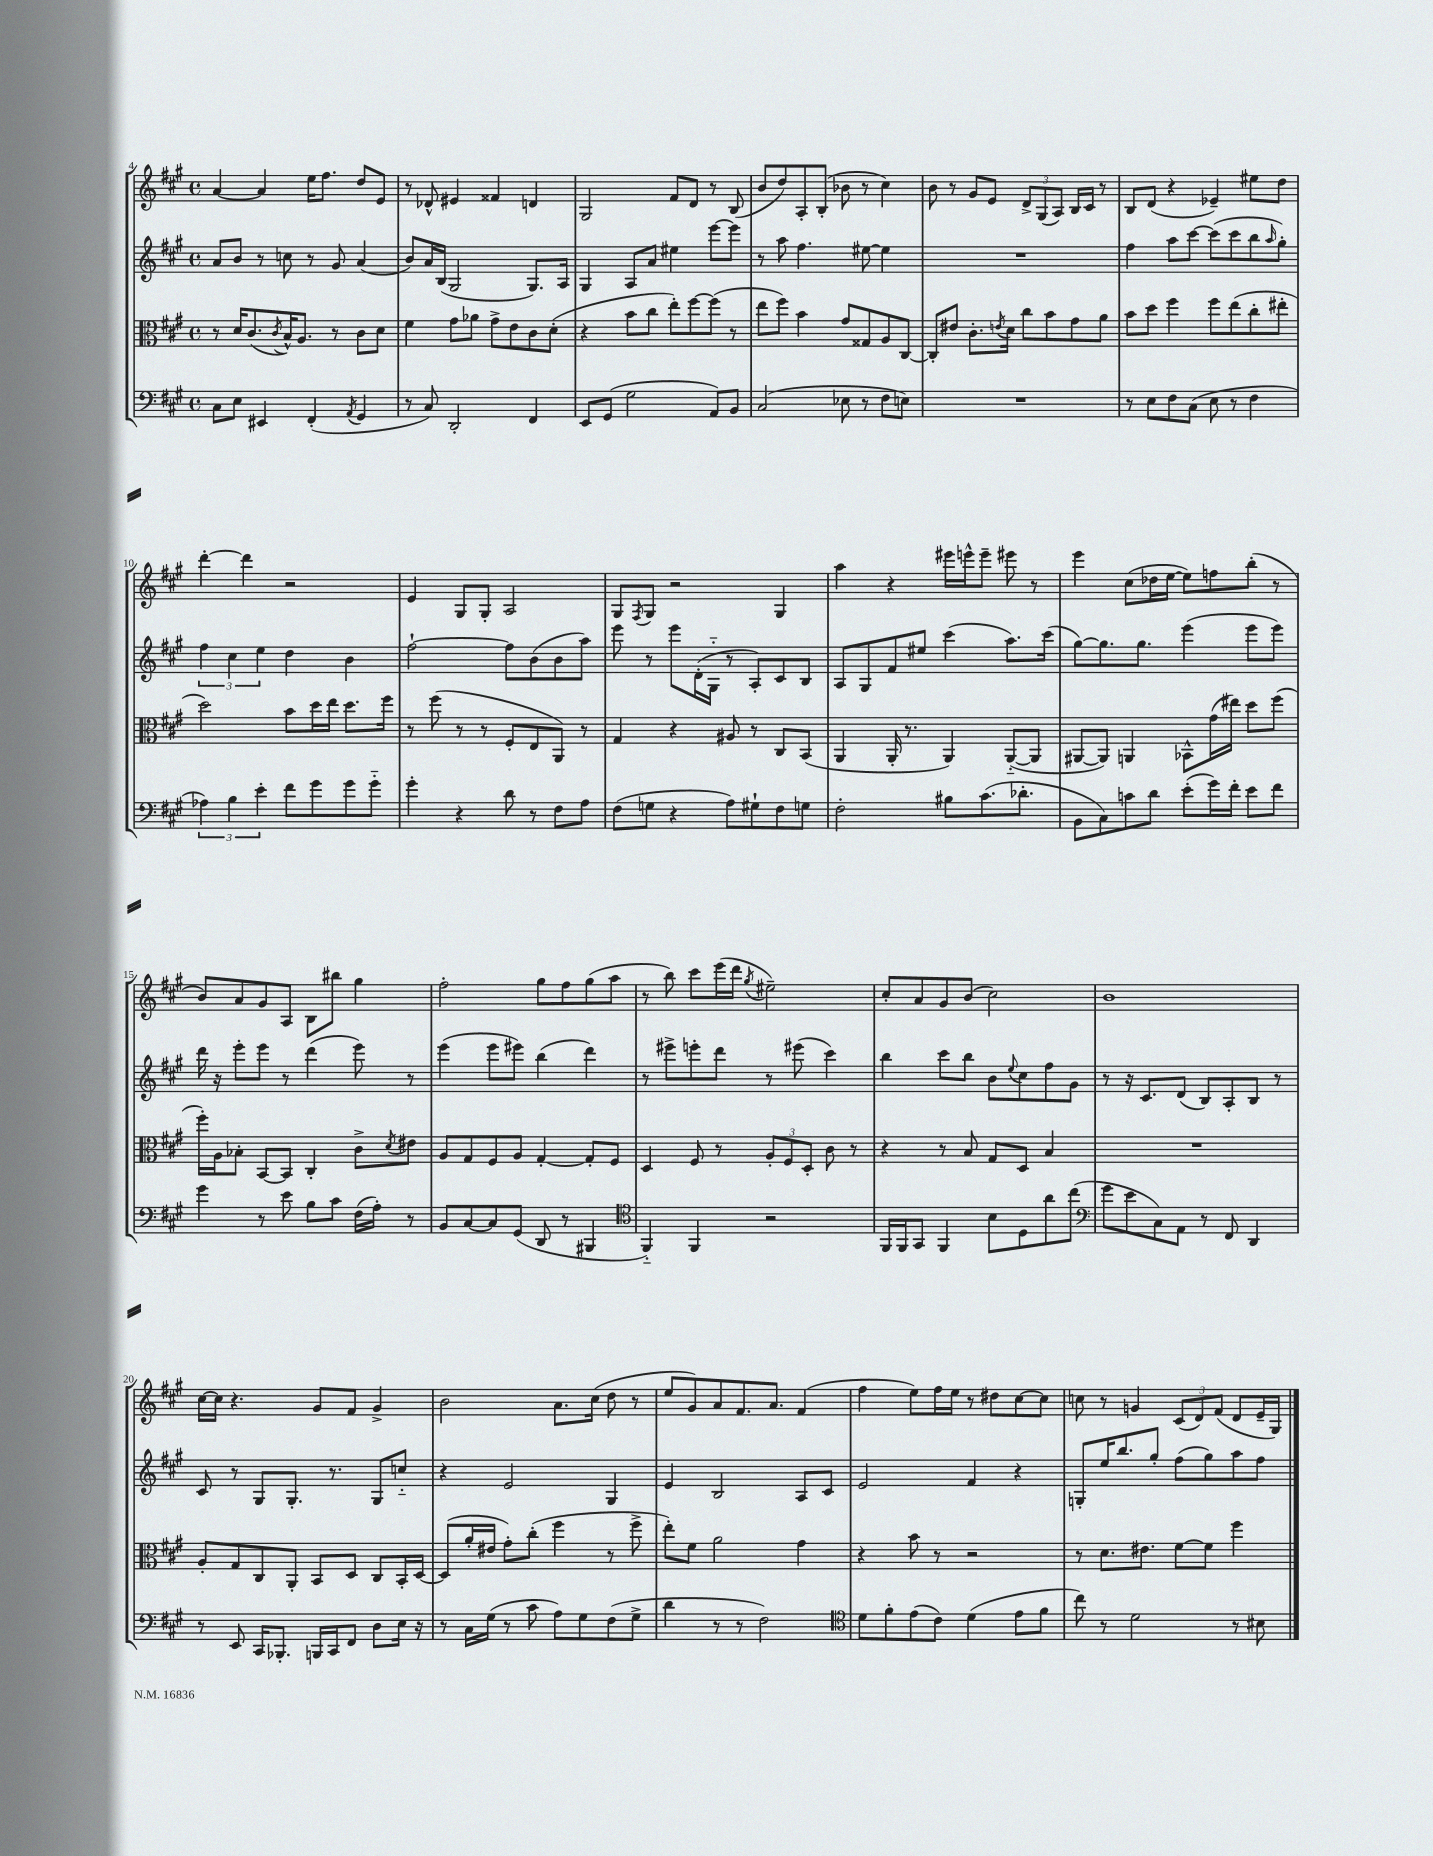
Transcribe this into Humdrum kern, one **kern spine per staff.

**kern	**kern	**kern	**kern
*staff4	*staff3	*staff2	*staff1
*clefF4	*clefC3	*clefG2	*clefG2
*k[f#c#g#]	*k[f#c#g#]	*k[f#c#g#]	*k[f#c#g#]
*M4/4	*M4/4	*M4/4	*M4/4
*met(c)	*met(c)	*met(c)	*met(c)
8C#	8r	8a	[4a
8E	16d	8b	.
.	(8.c#	.	.
4EE#	.	8r	4a]
.	8qc#	.	.
.	16B^^)	8cc	.
.	8.A	.	.
(4FF#'	.	8r	16ee
.	.	.	8.ff#
.	8r	8g#	.
8qAA	.	.	.
4GG#	8c#	(4a	8dd
.	8d	.	8e
=	=	=	=
8r	4f#	8b)	8r
8C#)	.	16a	8d-^^
.	.	(16B	.
2DD'	8g#	2G#	4e#
.	8a-	.	.
.	8g#^	.	4f##
.	8e	.	.
4FF#	8c#	8.G#)	4d
.	(8d'	.	.
.	.	16A	.
=	=	=	=
8EE	4r	4G#	2G#
(8GG#	.	.	.
2G#	8b	8A	.
.	8cc#	8a	.
.	8ee')	4ee#	8f#
.	[8ff#	.	8d
8AA)	(8ff#]	[8eee	8r
8BB	8r	8eee]	(8B
=	=	=	=
(2C#	8ee	8r	8b
.	8ff#)	8aa	8dd)
.	4b	4.ff#	8A'
.	.	.	(8B'
8E-	8g#	.	8b-
8r	8G##	[8ee#	8r
8F#	8A	4ee#]	4cc#)
8E)	[8C#	.	.
=	=	=	=
1r	8C#']	1r	8b
.	8e#	.	8r
.	8.c#'	.	8g#
.	.	.	8e
.	8qe	.	.
.	16d	.	.
.	8cc#	.	12d^
.	.	.	(12G#
.	8b	.	.
.	.	.	12A)
.	8g#	.	16B
.	.	.	16c#
.	8a	.	8r
=	=	=	=
8r	8b	4ff#	8B
8E	8dd	.	(8d
8F#	4ff#	8aa	4r
(8C#	.	[8ccc#	.
8E	8ff#	(8ccc#]	4e-~)
8r	(8ee	8ccc#	.
4F#	8cc#'	8bb	8ee#
.	.	16qqaa	.
.	8ee#'	8gg#')	8dd
=	=	=	=
6A-)	2dd)	6ff#	[4ddd'
6B	.	6cc#	.
.	.	.	4ddd]
6e'	.	6ee	.
8f#	8b	4dd	2r
8g#	16dd	.	.
.	16ee	.	.
8g#	8.dd	4b	.
8g#'~	.	.	.
.	16ff#	.	.
=	=	=	=
4g#'	8r	[2ff#`	4e
.	(8ff#	.	.
4r	8r	.	8G#
.	8r	.	8G#'
8d	8F#'	8ff#]	2A
8r	8E	(8b	.
8F#	8AA)	8b	.
8A	8r	8aa)	.
=	=	=	=
(8F#	4G#	8eee	8G#
.	.	.	8qF#
8G	.	8r	8G#
4r	4r	8eee	2r
.	.	(16d'	.
.	.	16G#'~	.
8A)	8A#	8r	.
8G#`	8r	8A')	.
8F#	8C#	8c#	4G#
8G	(8BB	8B	.
=	=	=	=
2F#'	4AA	8A	4aa
.	.	8G#	.
.	16AA'	8f#	4r
.	8.r	.	.
.	.	8ee#	.
8B#	4AA)	(4ccc#	16eee#
.	.	.	16eee^^
(8.c#	.	.	8eee~
.	([8AA'~	8.aa)	8eee#
8.d-'	.	.	.
.	8AA]	.	8r
.	.	(16ccc#	.
=	=	=	=
8BB	[8AA#	[8gg#)	4eee
8C#)	8AA#])	8.gg#]	.
8c	4AA	.	(8cc#
.	.	8.gg#	.
8d	.	.	16dd-
.	.	.	[16ee
(8e'	8BB-^^	(4eee	8ee])
16g#)	(16g#	.	8ff
16f#'	16ee#)	.	.
8e	8dd	8eee	(8bb'
8f#	(8ff#	8eee)	8r
=	=	=	=
4g#	16ff#')	16ddd	8b)
.	16A	16r	.
.	8B-'	8eee'	8a
8r	[8BB	8eee	8g#
8e	8BB]	8r	8A
8B	4C#'	(4ddd	8B
8c#	.	.	8bb#
(16F#	8c#^	8eee)	4gg#
16A')	.	.	.
.	8qd	.	.
8r	8e#	8r	.
=	=	=	=
8BB	8A	(4eee	2ff#'
[8C#	8G#	.	.
8C#]	8F#	8eee	.
(8GG#	8A	8eee#)	.
8DD	[4G#'	(4bb	8gg#
8r	.	.	8ff#
4BBB#	8G#']	4ddd)	(8gg#
.	8F#	.	8aa
=	=	=	=
*clefC4	*	*	*
4FF#'~)	4D	8r	8r
.	.	8eee#^	8bb)
4FF#	8F#	8eee'	8ccc#
.	8r	8ddd	(16eee
.	.	.	16ddd
.	.	.	8qgg#
2r	12A'	8r	2ee#~)
.	12F#	.	.
.	.	(8eee#	.
.	12D'	.	.
.	8c#	4ccc#)	.
.	8r	.	.
=	=	=	=
16FF#	4r	4bb	8cc#'
16FF#	.	.	.
8GG#	.	.	8a
4FF#	8r	8ccc#	8g#
.	8B	8bb	(8b
8B	8G#	8b	2cc#)
.	.	8qqee	.
8D	8D	8cc#	.
8a	4B	8ff#	.
(8cc#	.	8g#	.
=	=	=	=
*clefF4	*	*	*
8g#	1r	8r	1b
8e	.	16r	.
.	.	8.c#	.
8C#)	.	.	.
8AA	.	(8d	.
8r	.	8B)	.
8FF#	.	8A'	.
4DD	.	8B	.
.	.	8r	.
=	=	=	=
8r	8A'	8c#	[16cc#
.	.	.	16cc#]
8EE	8G#	8r	4.r
16CC#	8C#	8G#	.
8.BBB-'	.	.	.
.	8AA'	8.G#'	.
16BBB	8BB	.	8g#
16CC#	.	8.r	.
8FF#	8D	.	8f#
8D	8C#	8G#	4g#^
16E	16BB'	8cc'~	.
16r	[16D	.	.
=	=	=	=
8r	(8D]	4r	2b
16C#	16a'	.	.
(16G#	16e#	.	.
8r	8g#')	2e	.
8c#	(8cc#'	.	.
8A)	4ff#	.	8.a
8G#	.	.	.
.	.	.	(16cc#
(8F#	8r	4G#	8dd
8G#^	8ff#^	.	8r
=	=	=	=
4d	8ee')	4e	8ee
.	8f#	.	8g#)
8r	2a	2B	8a
8r	.	.	8.f#
2F#)	.	.	.
.	.	.	8.a
.	4g#	8A	(4f#
.	.	8c#	.
=	=	=	=
*clefC4	*	*	*
8d	4r	2e	4ff#
8f#'	.	.	.
(8e	8b	.	8ee)
8c#)	8r	.	16ff#
.	.	.	16ee
(4d	2r	4f#	8r
.	.	.	8dd#
8e	.	4r	[8cc#
8f#	.	.	8cc#]
=	=	=	=
8cc#)	8r	8G'	8cc
8r	8.d	16ee	8r
.	.	8.bb	.
2d	.	.	4g
.	8.e#	.	.
.	.	8gg#'	.
.	[8f#	(8ff#	(12c#
.	.	.	12d)
.	8f#]	8gg#)	.
.	.	.	(12f#
8r	4ff#	8aa	8d
8B#	.	8ff#	16e~
.	.	.	16G#)
==	==	==	==
*-	*-	*-	*-
